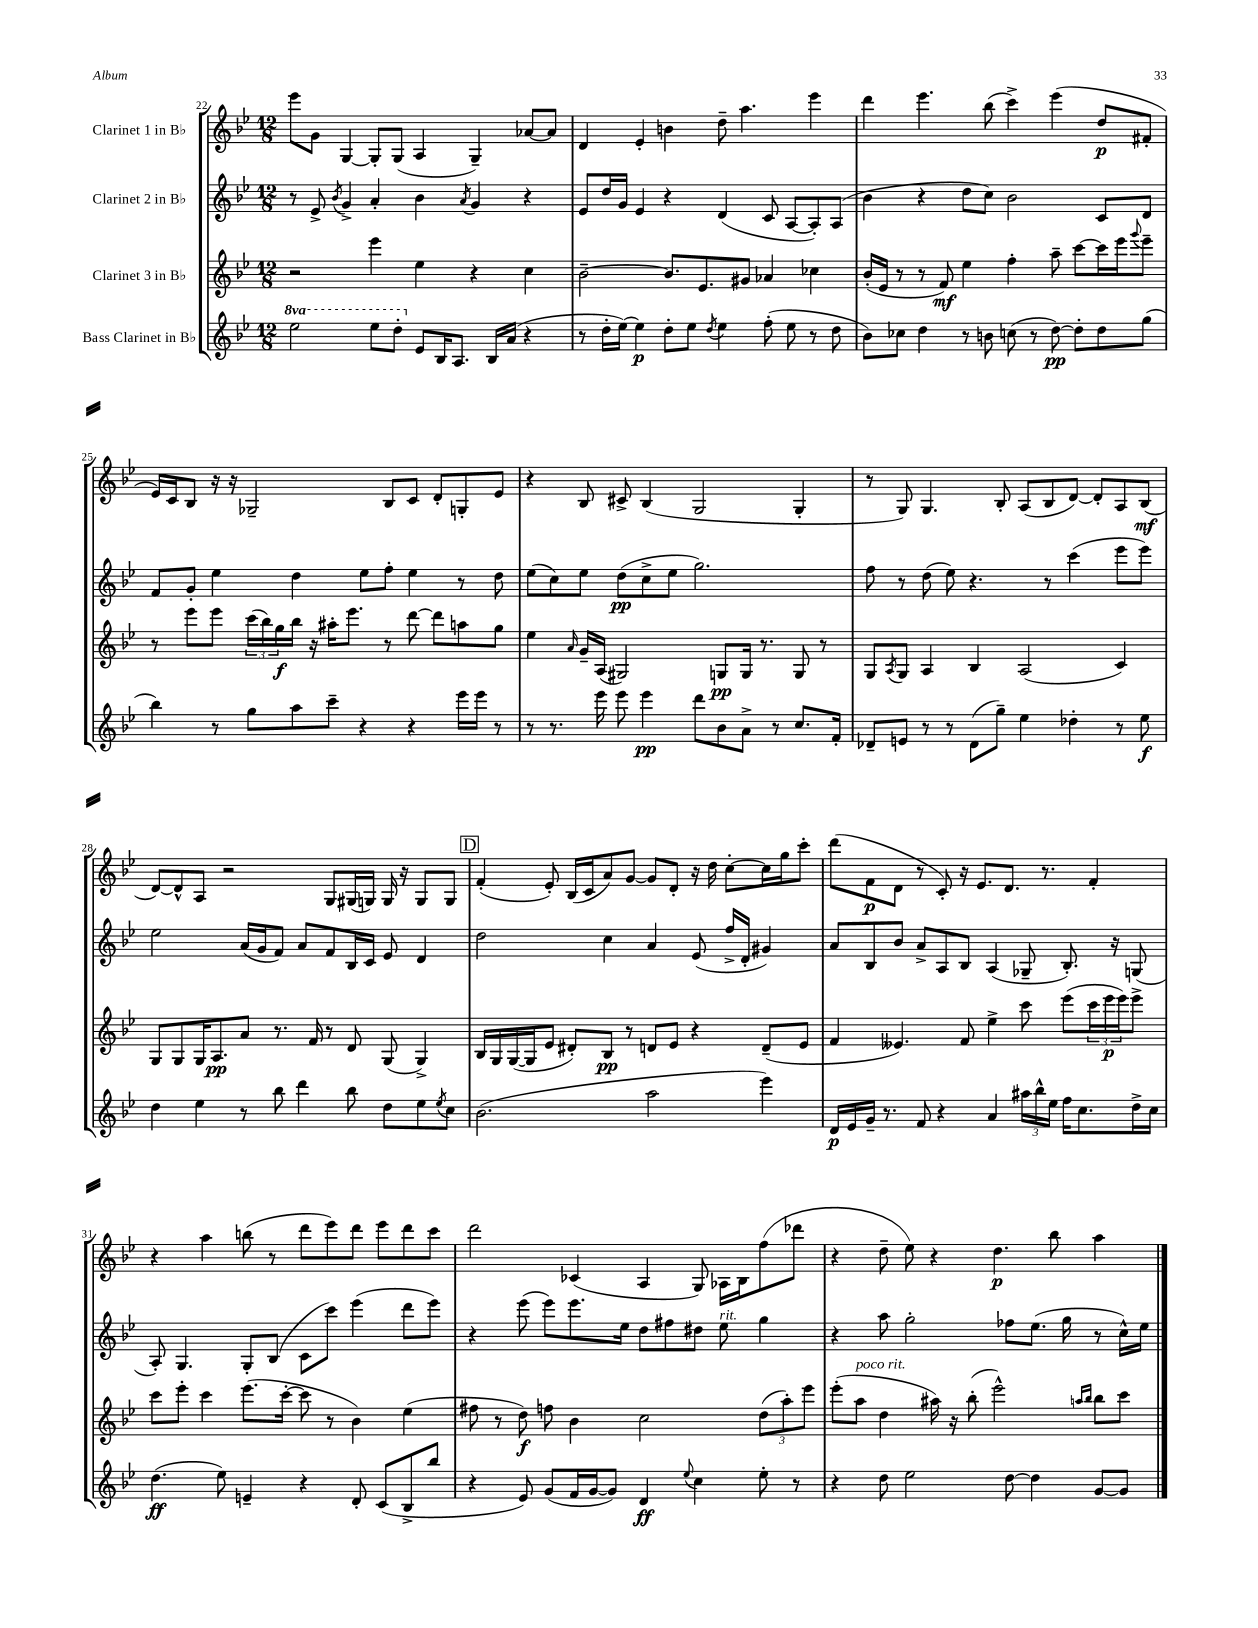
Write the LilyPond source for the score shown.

<<
\new StaffGroup <<
\new Staff = "s0" \with { instrumentName = "Clarinet 1 in Bb" } {
    \clef treble \key bes \major \numericTimeSignature \time 12/8
    ees'''8 g'8 g4~ g8-. g8( a4 g4--) aes'8~ aes'8 |
    d'4 ees'4-. b'4 d''8-- a''4. ees'''4 |
    d'''4 ees'''4. bes''8( c'''4->) ees'''4( d''8\p fis'8-. |
    ees'16) c'16 bes8 r16 r16 ges2-- bes8 c'8 d'8-. g8-. ees'8 |
    r4 bes8 cis'8-> bes4( g2 g4-. |
    r8 g8) g4. bes8-. a8( bes8 d'8~) d'8-. a8 bes8\mf( |
    d'8~) d'8-^ a8 r2 g8 gis16( g16) g16 r16 g8 g8 |
    \mark \markup { \box "D" } f'4-.( ees'8-.) bes16( c'16 a'8) g'8~ g'8 d'8-. r16 d''16 c''8~-. c''16 g''16 c'''8-. |
    d'''8( f'8\p d'8 r8 c'8-.) r16 ees'8. d'8. r8. f'4-. |
    r4 a''4 b''8( r8 d'''8 ees'''8) d'''8 ees'''8 d'''8 c'''8 |
    d'''2 ces'4( a4 g8) aes16 bes16 f''8( des'''8 |
    r4 d''8-- ees''8) r4 d''4.\p bes''8 a''4 \bar "|." |
}
\new Staff = "s1" \with { instrumentName = "Clarinet 2 in Bb" } {
    \clef treble \key bes \major \numericTimeSignature \time 12/8
    r8 ees'8-> \acciaccatura { bes'8 } g'4-> a'4-. bes'4 \acciaccatura { a'8 } g'4 r4 |
    ees'8 d''16 g'16 ees'4 r4 d'4( c'8 a8~ a8-.) a8( |
    bes'4 r4 d''8 c''8) bes'2 c'8 d'8 |
    f'8 g'8-. ees''4 d''4 ees''8 f''8-. ees''4 r8 d''8 |
    ees''8( c''8) ees''8 d''8\pp( c''8-> ees''8 g''2.) |
    f''8 r8 d''8( ees''8) r4. r8 c'''4( ees'''8 ees'''8) |
    ees''2 a'16( g'16 f'8) a'8 f'8 bes16 c'16 ees'8 d'4 |
    \mark \markup { \box "D" } d''2 c''4 a'4 ees'8( f''16-> d'16-. gis'4) |
    a'8 bes8 bes'8 a'8-> a8 bes8 a4( ges8-- bes8.-.) r16 g8( |
    a8-.) g4. g8-. bes8( c'8 c'''8) ees'''4( d'''8 ees'''8) |
    r4 ees'''8( ees'''8) ees'''8. ees''16 d''8 fis''8 dis''8 ees''8^\markup { \italic "rit." } g''4 |
    r4 a''8 g''2-. fes''8 ees''8.( g''16 r8 c''16-^) ees''16 \bar "|." |
}
\new Staff = "s2" \with { instrumentName = "Clarinet 3 in Bb" } {
    \clef treble \key bes \major \numericTimeSignature \time 12/8
    r2 ees'''4 ees''4 r4 c''4 |
    bes'2~-- bes'8. ees'8. gis'8 aes'4 ces''4 |
    bes'16-.( ees'16 r8 r8 f'8\mf) ees''4 f''4-. a''8-- c'''8~ c'''16 ees'''16 \appoggiatura { g'''8 } ees'''8-- |
    r8 ees'''8 ees'''8 \tuplet 3/2 { c'''16( bes''16) g''16\f } bes''16 r16 ais''16-. ees'''8. r8 d'''8~ d'''8 a''8 g''8 |
    ees''4 \grace { a'16 } g'16-- a16( gis2) g8\pp g16 r8. g8 r8 |
    g8 \acciaccatura { a8 } g8 a4 bes4 a2( c'4) |
    g8 g8 g16 a8.\pp a'8 r8. f'16 r8 d'8 g8( g4->) |
    \mark \markup { \box "D" } bes16 g16 g16~( g16 ees'8 dis'8-.) bes8\pp r8 d'8 ees'8 r4 d'8--( ees'8 |
    f'4 eeses'4.) f'8 ees''4-> c'''8 ees'''8( \tuplet 3/2 { c'''16 ees'''16\p ees'''16) } ees'''8-> |
    c'''8 ees'''8-. c'''4 ees'''8.( c'''16~-. c'''8 r8 bes'4) ees''4( |
    fis''8 r8 d''8\f) f''8 bes'4 c''2 \tuplet 3/2 { d''8( a''8-.) ees'''8 } |
    ees'''8-.( a''8^\markup { \italic "poco rit." } d''4 ais''16) r16 bes''8-.( ees'''2-^) \grace { a''16 bes''16 } bes''8 c'''8 \bar "|." |
}
\new Staff = "s3" \with { instrumentName = "Bass Clarinet in Bb" } {
    \clef treble \key bes \major \numericTimeSignature \time 12/8 \set Staff.ottavationMarkups = #ottavation-simple-ordinals
    \ottava #1 ees'''2 ees'''8 d'''8-. \ottava #0 ees'8 bes16 a8. bes16 a'16( r4 |
    r8 d''16-. ees''16~) ees''4\p d''8-. ees''8 \acciaccatura { d''8 } ees''4 f''8-.( ees''8 r8 d''8 |
    bes'8) ces''8 d''4 r8 b'8 c''8( r8 d''8~\pp) d''8-. d''8 g''8( |
    bes''4) r8 g''8 a''8 c'''8-- r4 r4 ees'''16 ees'''16 r8 |
    r8 r8. ees'''16 ees'''8 ees'''4\pp d'''8 bes'8 a'8-> r8 c''8. f'16-. |
    des'8-- e'8 r8 r8 des'8( g''8--) ees''4 des''4-. r8 ees''8\f |
    d''4 ees''4 r8 bes''8 d'''4 bes''8 d''8 ees''8 \acciaccatura { ees''8 } c''8 |
    \mark \markup { \box "D" } bes'2.( a''2 ees'''4) |
    d'16\p ees'16 g'16-- r8. f'8 r4 a'4 \tuplet 3/2 { ais''16 bes''16-^ ees''16 } f''16 c''8. d''16-> c''16 |
    d''4.\ff( ees''8) e'4-- r4 d'8-. c'8( bes8-> bes''8 |
    r4 ees'8) g'8( f'16 g'16~ g'8) d'4\ff \appoggiatura { ees''8 } c''4 ees''8-. r8 |
    r4 d''8 ees''2 d''8~ d''4 g'8~ g'8 \bar "|." |
}
>>
>>
\layout { \context { \Score currentBarNumber = #22 } }
